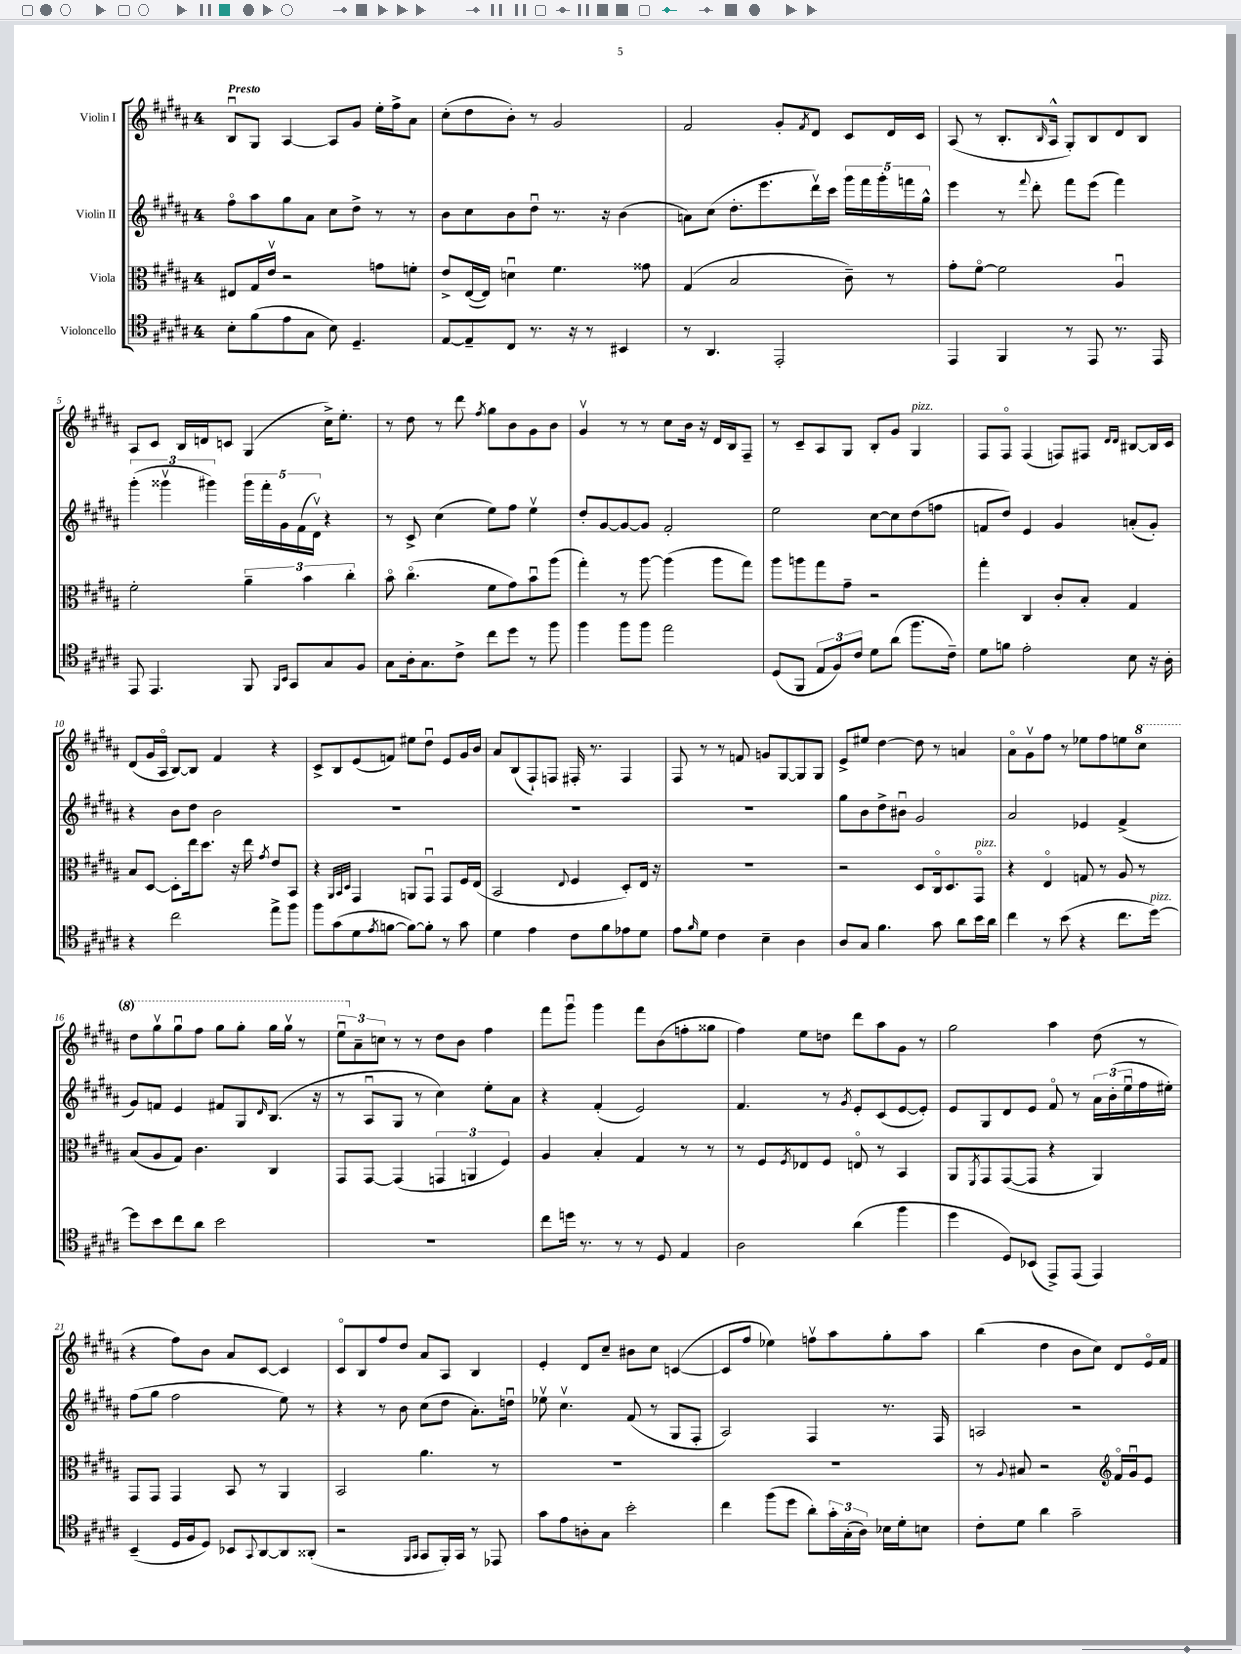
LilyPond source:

<<
\new StaffGroup <<
\new Staff = "s0" \with { instrumentName = "Violin I" } {
    \clef treble \key b \major \once \override Staff.TimeSignature.style = #'single-digit \time 4/4 \tempo "Presto"
    b8\downbow gis8 ais4~ ais8 gis'8 e''16-. fis''16-> ais'8 |
    cis''8-.( dis''8 b'8-.) r8 gis'2 |
    fis'2 gis'8-. \acciaccatura { fis'8 } dis'8 cis'8 dis'16 cis'16 |
    ais8( r8 b8.-. \grace { b16 } ais16-^ gis8-.) b8 dis'8 b8 |
    ais8 cis'8 b16 d'16 c'8 gis4( cis''16->) e''8.-. |
    r8 dis''8 r8 dis'''8 \acciaccatura { fis''8 } gis''8 b'8 gis'8 b'8 |
    gis'4\upbow r8 r8 cis''8 b'16 r16 dis'16 b16 fis8-- |
    r8 cis'8-- ais8 gis8 b8-. gis'8 gis4^\markup { \italic "pizz." } |
    fis8 fis8\flageolet fis4( f8) fis8 \grace { dis'16 dis'16 } bis8~ bis16 cis'16 |
    dis'8( gis'16 ais16\flageolet b8~) b8 fis'4 r4 |
    cis'8-> b8 e'8( f'8) eis''8 dis''8\downbow e'8 gis'16 b'16 |
    ais'8 b8( fis8-!) f8 fis16-. r8. fis4 |
    fis8 r8 r8 f'8 g'8 gis8~ gis8 gis8 |
    e'8-> eis''8 dis''4~ dis''8 r8 a'4 |
    ais'8\flageolet gis'8\upbow fis''8 r8 ees''8 fis''8 e''8 \ottava #1 cis'''8 |
    dis'''8 gis'''8\upbow gis'''8\downbow fis'''8 gis'''8 gis'''8-. gis'''16 gis'''16\upbow r8 |
    \tuplet 3/2 { e'''8\downbow \ottava #0 ais'8-- c''8 } r8 r8 dis''8 b'8 fis''4 |
    fis'''8 gis'''8\downbow gis'''4 fis'''8 b'8( f''8-. gisis''8 |
    fis''4) e''8 d''8 dis'''8 ais''8 gis'8 r8 |
    gis''2 ais''4 dis''8( r8 |
    r4 fis''8) b'8 ais'8 cis'8~ cis'4 |
    cis'8\flageolet b8 fis''8 dis''8 ais'8 ais8 b4 |
    e'4-. dis'8 cis''8-- bis'8 cis''8 c'4~( |
    c'8 fis''8 ees''4) f''8\upbow ais''8 gis''8-. ais''8 |
    b''4( dis''4 b'8 cis''8) dis'8 e'16\flageolet fis'16 \bar "|." |
}
\new Staff = "s1" \with { instrumentName = "Violin II" } {
    \clef treble \key b \major \once \override Staff.TimeSignature.style = #'single-digit \time 4/4
    fis''8\flageolet ais''8 gis''8 ais'8 cis''8 dis''8-> r8 r8 |
    b'8 cis''8 b'8 dis''8\downbow r8. r16 b'4( |
    a'8) cis''8( dis''8.-. e'''8. dis'''16\upbow) cis'''16 \tuplet 5/4 { gis'''16 fis'''16 gis'''16-. f'''16 gis''16-^ } |
    e'''4 r8 \appoggiatura { fis'''8 } dis'''8-. fis'''8 e'''8( fis'''4) |
    \tuplet 3/2 { gis'''4-.( gisis'''4\upbow gis'''4) } \tuplet 5/4 { gis'''16 fis'''16-. gis'16 fis'16( dis'16\upbow) } r4 |
    r8 cis'8-> cis''4( e''8) fis''8 e''4\upbow |
    dis''8-. gis'8~ gis'8~ gis'8 fis'2-. |
    e''2 cis''8~ cis''8 dis''8( f''8 |
    f'8 dis''8) e'4 gis'4 a'8-.( gis'8-.) |
    r4 b'8 dis''8 b'2 |
    R1 |
    R1 |
    R1 |
    gis''8 b'8 dis''8-> bis'8\downbow gis'2 |
    ais'2 ees'4 fis'4->( |
    gis'8) f'8 e'4 fis'8 gis8 \grace { dis'16 } b8.( r16 |
    r8 ais8\downbow gis8 r8 cis''4) e''8-. ais'8 |
    r4 fis'4-.( e'2) |
    fis'4. r8 \acciaccatura { gis'8 } e'8-. cis'8( e'8~ e'8-.) |
    e'8 gis8 dis'8 e'8 fis'8\flageolet r8 \tuplet 3/2 { ais'16 b'16-.( e''16\downbow } fis''16 eis''16-.) |
    fis''8( gis''8 fis''2 e''8) r8 |
    r4 r8 b'8 cis''8( dis''8 ais'8.-.) d''16\downbow |
    ees''8\upbow cis''4.\upbow fis'8( r8 gis8 fis8-. |
    ais2) fis4 r8. fis16 |
    a2 r2 \bar "|." |
}
\new Staff = "s2" \with { instrumentName = "Viola" } {
    \clef alto \key b \major \once \override Staff.TimeSignature.style = #'single-digit \time 4/4
    eis8 gis16 e'16\upbow r2 g'8 f'8-. |
    e'8-> e16~( e16) d'4\downbow fis'4. gisis'8 |
    gis4( b2 cis'8--) r8 |
    gis'8-. fis'8~\flageolet fis'2 ais4\downbow |
    fis'2-. \tuplet 3/2 { ais'4-- b'4 cis''4-. } |
    b'8\flageolet cis''4.\flageolet( fis'8 gis'8) b'8\downbow ais''8( |
    gis''4-.) r8 ais''8~ ais''4( ais''8 gis''8) |
    ais''8 a''8 gis''8 gis'8-- r2 |
    gis''4-. cis4 cis'8-. b8-. gis4 |
    b8 dis8~ dis8-. e''16 dis''8. r16 e''16 \acciaccatura { gis'8 } e'8 b,8 |
    r4 \grace { ais,32 b,32 dis32 } gis,4 a,8 gis,8\downbow gis,8 fis16 e16( |
    b,2 \appoggiatura { e8 } fis4 dis8-.) e16 r16 |
    R1 |
    r2 dis8 cis16\flageolet dis8. gis,8\flageolet^\markup { \italic "pizz." } |
    r4 e4\flageolet g8 r8 ais8 r8 |
    b8( ais8 gis8) cis'4. cis4 |
    gis,8 gis,8~ gis,4( \tuplet 3/2 { g,4 a,4 fis4) } |
    ais4 b4-. gis4 r8 r8 |
    r8 fis8 \acciaccatura { fis8 } ees8 fis8 e8\flageolet r8 b,4 |
    ais,8 \acciaccatura { fis,8 } gis,8 gis,8~( gis,8 r4 ais,4) |
    gis,8 gis,8 gis,4 b,8 r8 ais,4 |
    b,2 ais'4. r8 |
    R1 |
    R1 |
    r8 \appoggiatura { ais8 } bis8 r2 \clef treble fis'16\flageolet gis'16\downbow e'8 \bar "|." |
}
\new Staff = "s3" \with { instrumentName = "Violoncello" } {
    \clef tenor \key b \major \once \override Staff.TimeSignature.style = #'single-digit \time 4/4
    b8-. fis'8( e'8 gis8 b8) dis4.-- |
    e8~ e8-- cis8 r8. r16 r8 bis,4 |
    r8 ais,4. e,2-. |
    e,4 fis,4 r8 e,8 r8. e,16 |
    e,8 e,4. fis,8 \grace { fis,16 b,16 } gis,8 gis8 fis8 |
    gis8 ais16-. gis8. cis'8-> cis''8 dis''8 r8 fis''8 |
    fis''4 fis''8 fis''8 e''2 |
    dis8( fis,8 \tuplet 3/2 { e8 fis8) cis'8 } dis'8 ais'8( fis''8. cis'16--) |
    dis'8 f'8 e'2-. b8 r16 ais16-. |
    r4 cis''2 e''8-> fis''8 |
    fis''8 gis'8( dis'8 \acciaccatura { e'8 } f'8~ f'8~) f'8-. r8 gis'8 |
    dis'4 e'4 cis'8 fis'8 ees'8 dis'8 |
    e'8 \grace { fis'16 } dis'8 cis'4 b4-- ais4 |
    ais8 gis8 fis'4. gis'8 ais'8 b'16 ais'16 |
    cis''4 r8 b'8( r4 cis''8. dis''16~^\markup { \italic "pizz." }) |
    dis''8 b'8 cis''8 ais'8 b'2 |
    R1 |
    cis''8 d''16 r8. r8 r8 dis8 e4 |
    ais2 ais'4( fis''4 |
    dis''4 dis8) bes,8( e,8->) e,8( e,4) |
    b,4--( dis16 fis16 dis8) bes,8 \appoggiatura { gis,8 } ais,8~ ais,8 aisis,8-.( |
    r2 \grace { fis,16 gis,16 } gis,8 fis,16-.) gis,16 r8 ees,8 |
    gis'8 e'8 a8-. gis8 b'2-. |
    cis''4 fis''8( dis''8 ais'8-.) \tuplet 3/2 { gis'16-. gis16-.( ais16) } bes16 dis'16-. b8 |
    cis'8-. dis'8 ais'4 gis'2-- \bar "|." |
}
>>
>>
